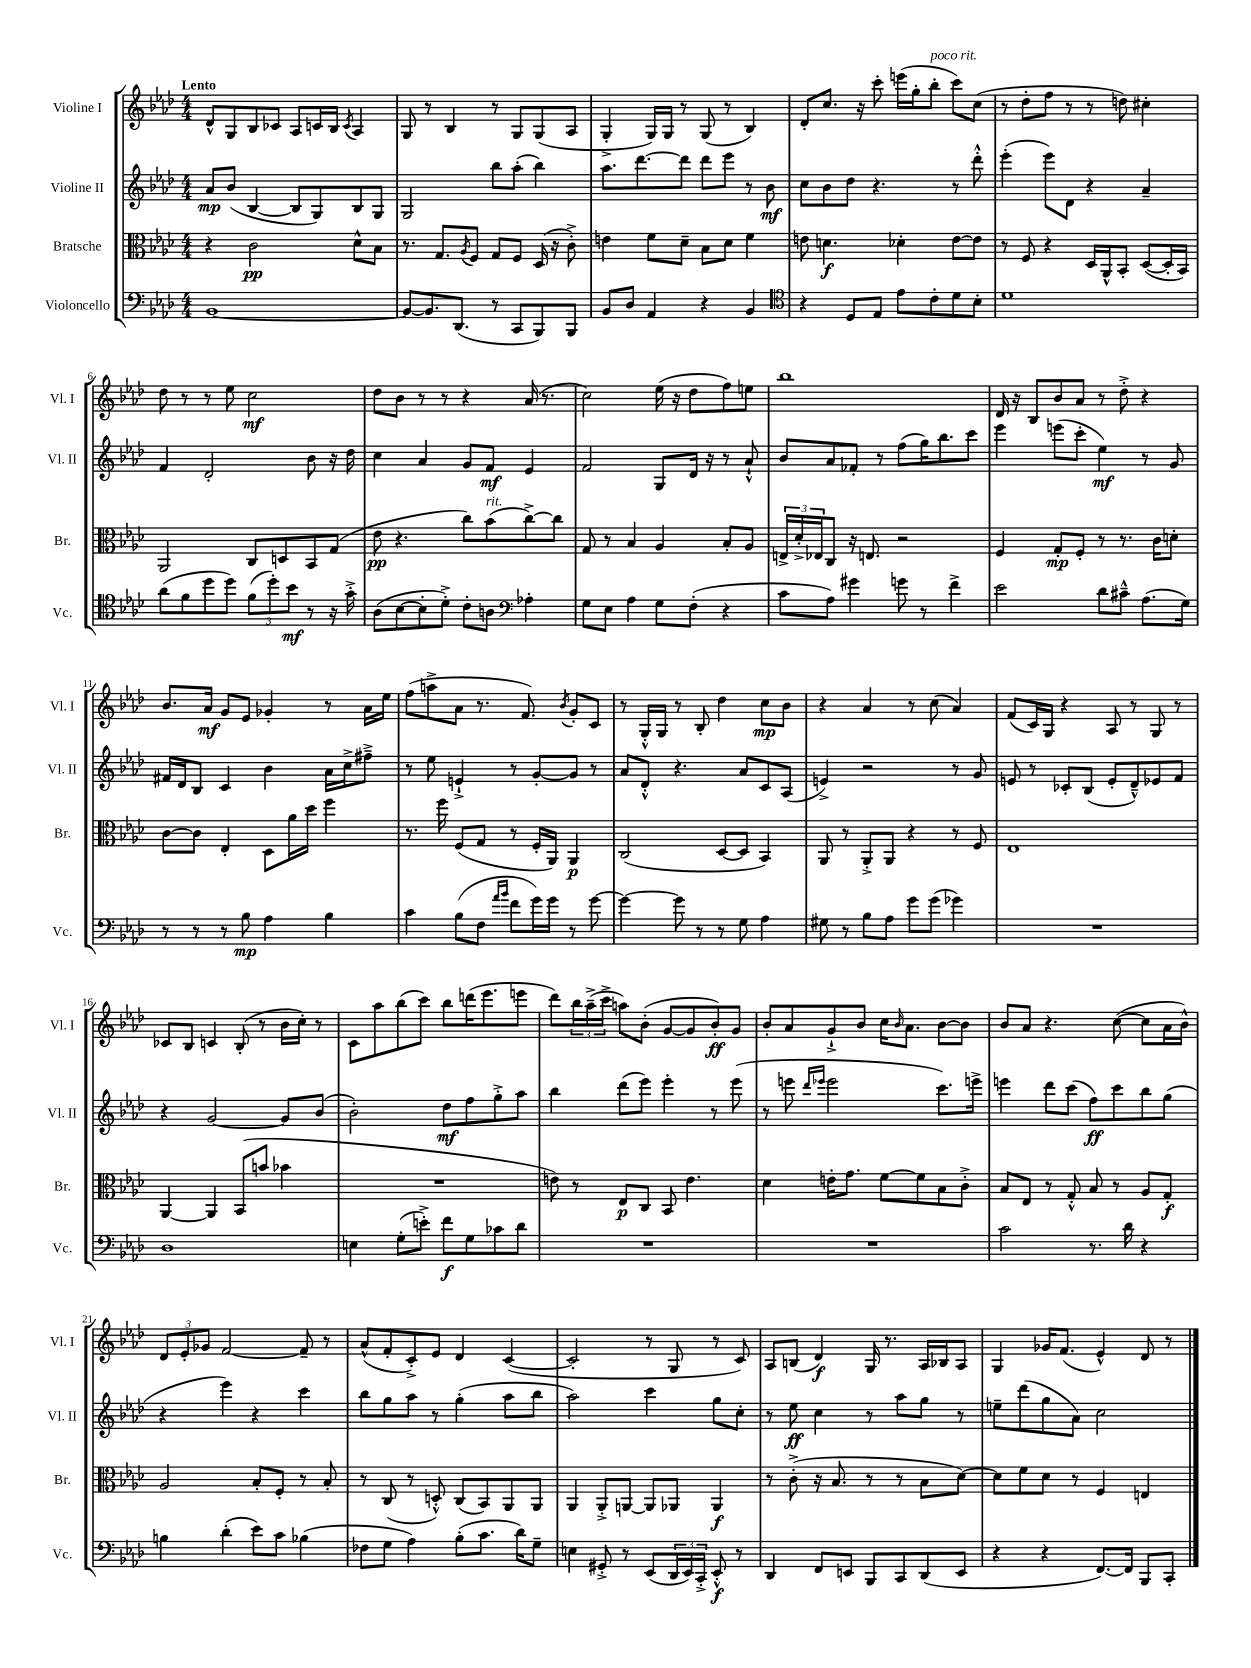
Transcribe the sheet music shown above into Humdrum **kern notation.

**kern	**kern	**kern	**kern
*staff4	*staff3	*staff2	*staff1
*clefF4	*clefC3	*clefG2	*clefG2
*k[b-e-a-d-]	*k[b-e-a-d-]	*k[b-e-a-d-]	*k[b-e-a-d-]
*M4/4	*M4/4	*M4/4	*M4/4
[1BB-	4r	8a-	8d-^^
.	.	(8b-	8G
.	2c	[4B-	8B-
.	.	.	8c-
.	.	8B-]	8A-
.	.	8G)	16c
.	.	.	16B-
.	.	.	8qc
.	8d-^^	8B-	4A-
.	8B-	8G	.
=	=	=	=
8BB-_	8.r	2G	8G
8.BB-]	.	.	8r
.	8.G	.	.
.	.	.	4B-
(8.DD-	.	.	.
.	8qA-	.	.
.	8F	.	.
8r	8G	8bb-	8r
8CC	8F	(8aa-'	8G
8BBB-)	(16D-	4bb-)	(8G
.	16r	.	.
8BBB-	8c'^)	.	8A-
=	=	=	=
8BB-	4e	8.aa-	4G'^
8D-	.	.	.
.	.	[8.ddd-	.
4AA-	8f	.	16G)
.	.	.	16G
.	8d-~	8ddd-]	8r
4r	8B-	8ddd-	(8G
.	8d-	8eee-	8r
4BB-	4f	8r	4B-)
.	.	8b-	.
=	=	=	=
*clefC4	*	*	*
4r	8e	8cc	8d-'
.	4.d	8b-	8.cc
8D-	.	8dd-	.
.	.	.	16r
8E-	.	4.r	8ccc'
8e-	4d-'	.	(16eee
.	.	.	16gg'
8c'	.	.	8bb-'
8d-	[8e	8r	8ccc)
8B-'	8e]	8ddd-'^^	(8cc
=	=	=	=
1d-	8r	(4eee-'	8r
.	8F	.	8dd-'
.	4r	8eee-)	8ff
.	.	8d-	8r
.	16D-	4r	8r
.	16AA-^^	.	.
.	8BB-'	.	8dd)
.	([8D-	4a-~	4cc#'
.	16D-']	.	.
.	16BB-)	.	.
=	=	=	=
(8a-	2AA-	4f	8dd-
8f	.	.	8r
8dd-	.	2d-'	8r
8dd-)	.	.	8ee-
(12f	8C	.	2cc
12dd-')	.	.	.
.	8D	.	.
12b-	.	.	.
8r	8BB-	8b-	.
16r	(8G	16r	.
16g'^	.	16dd-	.
=	=	=	=
(8A-	8e-	4cc	8dd-
[8B-	4.r	.	8b-
8B-']	.	4a-	8r
8d-'^)	.	.	8r
8c'	8cc)	8g	4r
8A	(8b-	8f	.
*clefF4	*	*	*
4A-'	[8cc^)	4e-	(16a-
.	.	.	8.r
.	8cc]	.	.
=	=	=	=
8G	8G	2f	2cc)
8E-	8r	.	.
4A-	4B-	.	.
8G	4A-	8G	(16ee-
.	.	.	16r
(8F'	.	16d-	8dd-
.	.	16r	.
4r	8B-'	8r	8ff)
.	8A-	8a-`^^	8ee
=	=	=	=
8c	24E^	8b-	1bb-
.	24d-'^	.	.
.	24E-	.	.
8A-)	8C	8a-	.
4g#	16r	8f-'	.
.	8.E	.	.
.	.	8r	.
8g	2r	(8ff	.
8r	.	16gg)	.
.	.	8.bb-	.
4f^	.	.	.
.	.	8ccc	.
=	=	=	=
2e-	4F	4eee-	16d-
.	.	.	16r
.	.	.	8B-
.	8G'	(8eee	8b-
.	8F'	8ccc'	8a-
8d-	8r	4ee-)	8r
8c#~^^	8.r	.	8dd-'^
(8.A-	.	8r	4r
.	16c	.	.
.	8d'	8g	.
16G)	.	.	.
=	=	=	=
8r	[8c	16f#	8.b-
.	.	16d-	.
8r	8c]	8B-	.
.	.	.	16a-
8r	4E-'	4c	8g
8B-	.	.	8e-
4A-	8D-	4b-	4g-'
.	16a-	.	.
.	16dd-	.	.
4B-	4ff	16a-	8r
.	.	16cc^	.
.	.	8ff#~^	16a-
.	.	.	16ee-
=	=	=	=
4c	8.r	8r	(8ff
.	.	8ee-	8aa^
.	16ff	.	.
(8B-	(8F	4e`^	8a-
8F	8G	.	8.r
16qqa-	.	.	.
16qqb-	.	.	.
8f	8r	8r	.
.	.	.	8.f)
16g)	16F'	[8g'	.
16g	16AA-)	.	.
.	.	.	8qb-
8r	4AA-	8g]	8g'
[8g	.	8r	8c
=	=	=	=
4g_	(2C	8a-	8r
.	.	8d-'^^	16G'^^
.	.	.	16G
8g]	.	4.r	8r
8r	.	.	8B-'
8r	[8D-	.	4dd-
8G	8D-]	8a-	.
4A-	4BB-)	8c	8cc
.	.	(8A-	8b-
=	=	=	=
8G#	8AA-	4e^)	4r
8r	8r	.	.
8B-	8AA-'^	2r	4a-
8A-	8AA-	.	.
8g	4r	.	8r
(8g	.	.	(8cc
4g-)	8r	8r	4a-)
.	8F	8g	.
=	=	=	=
1r	1E-	8e	(8f
.	.	8r	16c)
.	.	.	16G
.	.	8c-'	4r
.	.	(8B-	.
.	.	8e'	8A-
.	.	8d-~^^)	8r
.	.	8e-	8G
.	.	8f	8r
=	=	=	=
1D-	[4AA-	4r	8c-
.	.	.	8B-
.	4AA-]	[2g	4c
.	(8BB-	.	(8B-'
.	8b	.	8r
.	4b-	8g]	16b-
.	.	.	16cc')
.	.	(8b-	8r
=	=	=	=
4E	1r	2b-')	8c
.	.	.	8aa-
(8G'	.	.	(8bb-
8e'^)	.	.	8ccc)
8f	.	8dd-	8bb-
8G	.	8ff	(16ddd
.	.	.	8.eee-
8c-	.	8gg'^	.
8d-	.	8aa-	8eee
=	=	=	=
1r	8e)	4bb-	8ddd-)
.	8r	.	24bb-
.	.	.	(24aa-~^
.	.	.	24ccc^
.	8E-	(8ddd-	8aa)
.	8C	8eee-)	(8b-'
.	8BB-	4eee-'	[8g
.	4.e	.	8g]
.	.	8r	8b-')
.	.	(8eee-	8g
=	=	=	=
1r	4d-	8r	8b-'
.	.	8eee	8a-
.	.	16qqddd-	.
.	.	16qqeee-	.
.	16e'	2eee-	8g`^
.	8.g	.	.
.	.	.	8b-
.	[8f	.	16cc
.	.	.	16qqb-
.	.	.	8.a-
.	8f]	.	.
.	8B-	8.ccc)	[8b-
.	8c'^	.	8b-]
.	.	16eee^	.
=	=	=	=
2c	8B-	4eee	8b-
.	8E-	.	8a-
.	8r	8ddd-	4.r
.	8G'^^	(8ccc	.
8.r	8B-	8ff)	.
.	8r	8ccc	([8cc
16d-	.	.	.
4r	8A-	8bb-	8cc]
.	8G'	(8gg	16a-
.	.	.	16b-^^)
=	=	=	=
4B	2A-	4r	12d-
.	.	.	12e-'
.	.	.	12g-
(4d-'	.	4eee-)	[2f
8e-)	8B-'	4r	.
8c	8F'	.	.
(4B-	8r	4ccc	8f~]
.	8B-'	.	8r
=	=	=	=
8F-	8r	8bb-	(8a-^^
8G	(8C	8gg	8f'
4A-)	8r	8aa-	8c'^)
.	8D'^^)	8r	8e-
(8B-'	(8C	(4gg'	4d-
8.c	8BB-)	.	.
.	8AA-	8aa-	([4c
16d-)	.	.	.
8G~	8AA-	8bb-	.
=	=	=	=
4E	4AA-	2aa-)	2c']
8GG#'^	8AA-'^	.	.
8r	[8AA	.	.
(8EE-	8AA]	4ccc	8r
24DD-	8AA-	.	8G
24EE-)	.	.	.
24CC'^	.	.	.
8EE-'^^	4AA-	8gg	8r
8r	.	8cc'	8c)
=	=	=	=
4DD-	8r	8r	8A-
.	(8c'^	8ee-	(8B
8FF	16r	4cc	4d-)
.	8.B-	.	.
8EE	.	.	.
8BBB-	8r	8r	16G
.	.	.	8.r
8CC	8r	8aa-	.
(8DD-	8B-	8gg	16A-
.	.	.	16B-
8EE	[8d-)	8r	8A-
=	=	=	=
4r	8d-]	8ee~	4G
.	8f	(8ddd-	.
4r	8d-	8gg	16g-
.	.	.	(8.f
.	8r	8a-)	.
[8.FF)	4F	2cc	4e-^^)
16FF]	.	.	.
8BBB-	4E	.	8d-
8CC'	.	.	8r
==	==	==	==
*-	*-	*-	*-
